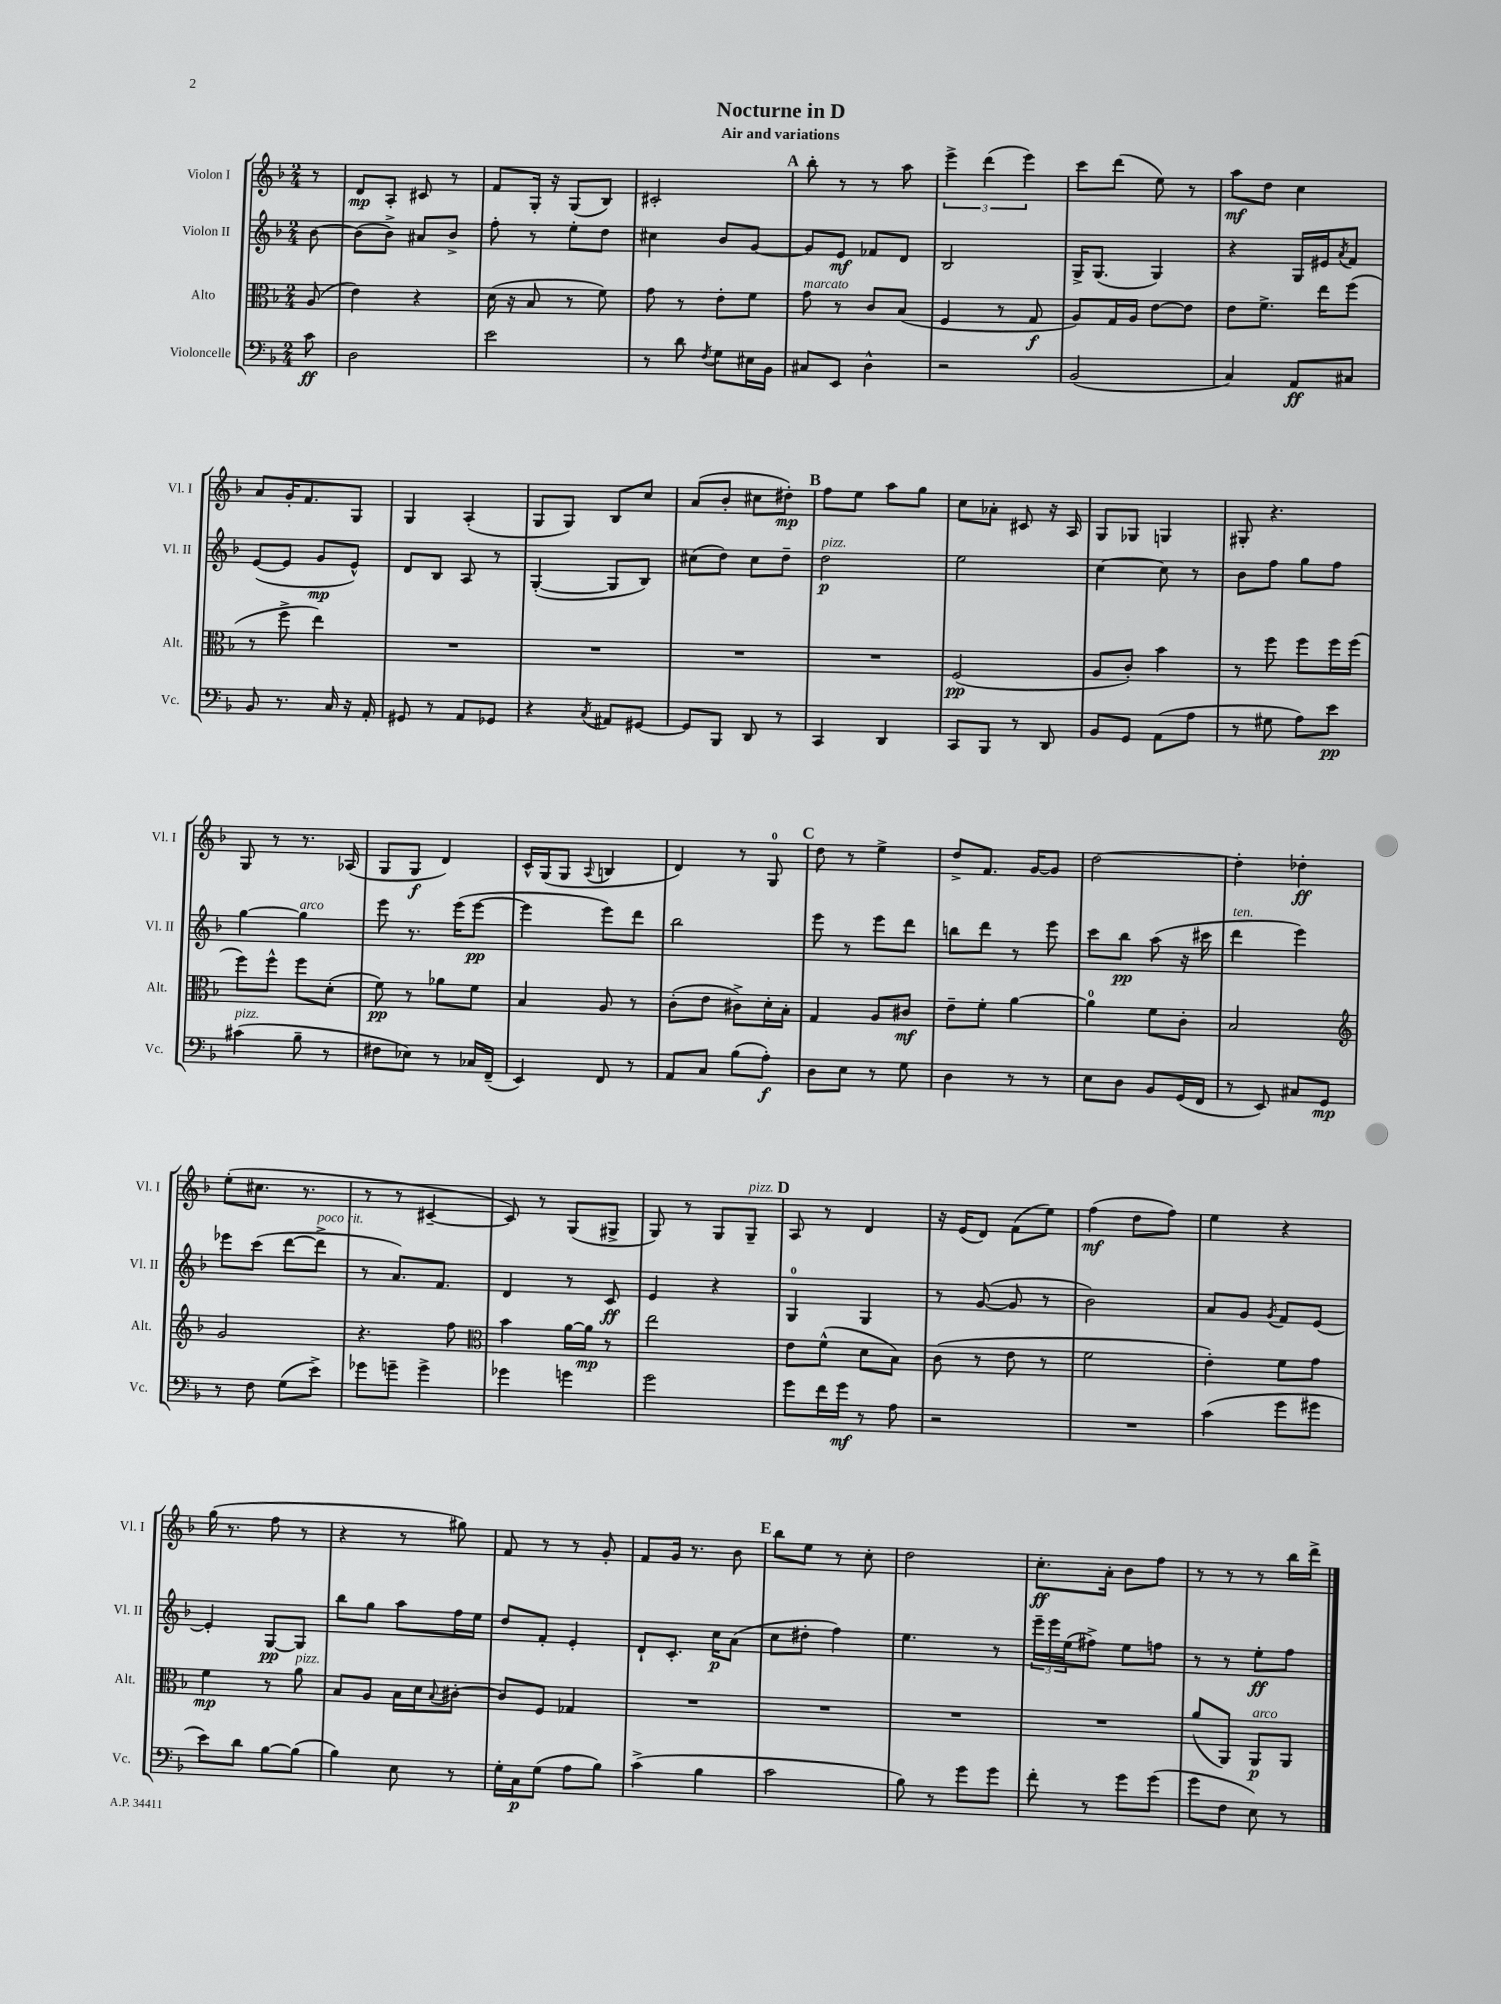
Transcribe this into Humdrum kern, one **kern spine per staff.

**kern	**dynam	**kern	**dynam	**kern	**dynam	**kern	**dynam
*part4	*part4	*part3	*part3	*part2	*part2	*part1	*part1
*staff4	*staff4	*staff3	*staff3	*staff2	*staff2	*staff1	*staff1
*I"Violoncelle	*	*I"Alto	*	*I"Violon II	*	*I"Violon I	*
*I'Vc.	*	*I'Alt.	*	*I'Vl. II	*	*I'Vl. I	*
*clefF4	*	*clefC3	*	*clefG2	*	*clefG2	*
*k[b-]	*	*k[b-]	*	*k[b-]	*	*k[b-]	*
*M2/4	*	*M2/4	*	*M2/4	*	*M2/4	*
=	=	=	=	=	=	=	=
8c\	ff	(8A/	.	[8b-\	.	8r	.
=1	=1	=1	=1	=1	=1	=1	=1
2D\	.	4e\)	.	(8b-\L]	.	8d/L	mp
.	.	.	.	8b-^\J)	.	8A'/J	.
.	.	4r	.	8a#X/L	.	8c#X/	.
.	.	.	.	8b-^/J	.	8r	.
=2	=2	=2	=2	=2	=2	=2	=2
2e\	.	(16d\	.	8ff'\	.	8f/L	.
.	.	16r	.	.	.	.	.
.	.	8B-/	.	8r	.	16G'/Jk	.
.	.	.	.	.	.	16r	.
.	.	8r	.	8ee'\L	.	(8G/L	.
.	.	8f\)	.	8dd\J	.	8B-/J)	.
=3	=3	=3	=3	=3	=3	=3	=3
8r	.	8g\	.	4cc#X\	.	2c#X'/	.
8d\	.	8r	.	.	.	.	.
8qF/	.	.	.	.	.	.	.
8G\L	.	8e'\L	.	8b-/L	.	.	.
16E#X\L	.	8f\J	.	[8g/J	.	.	.
16BB-\JJ	.	.	.	.	.	.	.
!!LO:REH:place=s1:t=A
=4	=4	=4	=4	=4	=4	=4	=4
!	!	!LO:TX:a:i:t=marcato	!	!	!	!	!
8C#X/L	.	8g\	.	8g/L]	.	8bb-'\	.
8EE/J	.	8r	.	8e/J	mf	8r	.
4D^^\	.	8c/L	.	8f-X/L	.	8r	.
.	.	(8B-/J	.	8d/J	.	8aa\	.
=5	=5	=5	=5	=5	=5	=5	=5
2r	.	4F/	.	2B-/	.	6eee^\	.
.	.	.	.	.	.	(6ddd\	.
.	.	8r	.	.	.	.	.
.	.	.	.	.	.	6eee\)	.
.	.	8G/	f	.	.	.	.
=6	=6	=6	=6	=6	=6	=6	=6
(2BB-/	.	8A/L)	.	16G^/KL	.	8ccc\L	.
.	.	.	.	(8.G/J	.	.	.
.	.	16G/L	.	.	.	(8ddd\J	.
.	.	16A/JJ	.	.	.	.	.
.	.	[8e\L	.	4G/)	.	8ee\)	.
.	.	8e\J]	.	.	.	8r	.
=7	=7	=7	=7	=7	=7	=7	=7
4C/)	.	8e\L	.	4r	.	8aa\L	mf
.	.	8.f^\J	.	.	.	8dd\J	.
8AA/L	ff	.	.	16G/LL	.	4cc\	.
.	.	16ee\KL	.	16e#X/J	.	.	.
.	.	.	.	8qa/	.	.	.
8C#X/J	.	(8ff\J	.	8f/J	.	.	.
!!LO:LB:g=z
=8	=8	=8	=8	=8	=8	=8	=8
8BB-/	.	8r	.	([8e/L	.	8a/L	.
8.r	.	8ff^\	.	8e/J]	.	16g'/K	.
.	.	.	.	.	.	8.f/	.
.	.	4ee\)	.	8g/L	mp	.	.
16C/	.	.	.	.	.	.	.
16r	.	.	.	8e^^/J)	.	8G/J	.
16AA'/	.	.	.	.	.	.	.
=9	=9	=9	=9	=9	=9	=9	=9
8GG#X/	.	2r	.	8d/L	.	4G/	.
8r	.	.	.	8B-/J	.	.	.
8AA/L	.	.	.	8A/	.	(4A'/	.
8GG-X/J	.	.	.	8r	.	.	.
=10	=10	=10	=10	=10	=10	=10	=10
4r	.	2r	.	([4G'/	.	8G/L	.
.	.	.	.	.	.	8G/J)	.
8qC/	.	.	.	.	.	.	.
8AA#X/L	.	.	.	8G/L]	.	8B-/L	.
[8GG#X/J	.	.	.	8B-/J)	.	8cc/J	.
=11	=11	=11	=11	=11	=11	=11	=11
8GG#/L]	.	2r	.	(8cc#X\L	.	(8a/L	.
8BBB-/J	.	.	.	8dd\J)	.	8b-'/J	.
8DD/	.	.	.	8cc#\L	.	8cc#X\L	.
8r	.	.	.	8dd~\J	.	8dd#X'\J)	mp
!!LO:REH:place=s1:t=B
=12	=12	=12	=12	=12	=12	=12	=12
!	!	!	!	!LO:TX:a:i:t=pizz.	!	!	!
4CC/	.	2r	.	2dd\	p	8ff\L	.
.	.	.	.	.	.	8ee\J	.
4DD/	.	.	.	.	.	8aa\L	.
.	.	.	.	.	.	8gg\J	.
=13	=13	=13	=13	=13	=13	=13	=13
8CC/L	.	(2F/	pp	2ee\	.	8cc\L	.
8BBB-/J	.	.	.	.	.	8a-X'\J	.
8r	.	.	.	.	.	8c#X/	.
8DD/	.	.	.	.	.	16r	.
.	.	.	.	.	.	16A/	.
=14	=14	=14	=14	=14	=14	=14	=14
8BB-/L	.	8A/L	.	[4cc\	.	8G/L	.
8GG/J	.	8c'/J)	.	.	.	8G-X/J	.
(8AA\L	.	4b-\	.	8cc\]	.	4Gn/	.
8A\J	.	.	.	8r	.	.	.
=15	=15	=15	=15	=15	=15	=15	=15
8r	.	8r	.	8b-\L	.	8G#X'/	.
8G#X\	.	8ff\	.	8ff\J	.	4.r	.
8A\L)	.	8ff\L	.	8gg\L	.	.	.
8e\J	pp	16ff\L	.	8ff\J	.	.	.
.	.	(16ff\JJ	.	.	.	.	.
!!LO:LB:g=z
=16	=16	=16	=16	=16	=16	=16	=16
!LO:TX:a:i:t=pizz.	!	!	!	!	!	!	!
(4c#X\	.	8ff\L)	.	[4gg\	.	8G/	.
.	.	8ff^^\J	.	.	.	8r	.
!	!	!	!	!LO:TX:a:i:t=arco	!	!	!
8B-~\	.	8ff\L	.	4gg\]	.	8.r	.
8r	.	(8d'\J	.	.	.	.	.
.	.	.	.	.	.	(16A-X/	.
=17	=17	=17	=17	=17	=17	=17	=17
8F#X\L	.	8f\)	pp	8eee\	.	8G/L	.
8E-X\J)	.	8r	.	8.r	.	8G/J	f
8r	.	8a-X\L	.	.	.	4d/)	.
.	.	.	.	(16eee\KL	.	.	.
16C-X/LL	.	8f\J	.	[8eee\J	pp	.	.
(16FF~/JJ	.	.	.	.	.	.	.
=18	=18	=18	=18	=18	=18	=18	=18
4EE/)	.	4B-/	.	4eee\]	.	16c^^/LL	.
.	.	.	.	.	.	(16G/J	.
.	.	.	.	.	.	8G/J	.
.	.	.	.	.	.	8qqA/	.
8FF/	.	8A/	.	8eee\L)	.	4Bn/	.
8r	.	8r	.	8ddd\J	.	.	.
=19	=19	=19	=19	=19	=19	=19	=19
8AA/L	.	(8c'\L	.	2bb-\	.	4d/)	.
8C/J	.	8e\J	.	.	.	.	.
(8B-\L	.	8c#X^\L)	.	.	.	8r	.
8A'\J)	f	16d'\L	.	.	.	8G/	.
.	.	16B-'\JJ	.	.	.	.	.
!!LO:REH:place=s1:t=C
=20	=20	=20	=20	=20	=20	=20	=20
8D\L	.	4G/	.	8eee\	.	8dd\	.
8E\J	.	.	.	8r	.	8r	.
8r	.	8A/L	.	8eee\L	.	4ee^\	.
8G\	.	8c#X/J	mf	8ddd\J	.	.	.
=21	=21	=21	=21	=21	=21	=21	=21
4D\	.	8e~\L	.	8bbn\L	.	8dd^/L	.
.	.	8f'\J	.	8ddd\J	.	8.f/J	.
8r	.	[4a\	.	8r	.	.	.
.	.	.	.	.	.	[16g/KL	.
8r	.	.	.	8eee\	.	8g/J]	.
=22	=22	=22	=22	=22	=22	=22	=22
8E\L	.	4a\]	.	8ccc\L	.	[2dd\	.
8D\J	.	.	.	8bb-\J	pp	.	.
8BB-/L	.	8f\L	.	(8aa\	.	.	.
(16GG/L	.	8c'\J	.	16r	.	.	.
16FF/JJ	.	.	.	16ccc#X\	.	.	.
=23	=23	=23	=23	=23	=23	=23	=23
!	!	!	!	!LO:TX:a:i:t=ten.	!	!	!
8r	.	2B-/	.	4ddd\	.	4dd'\]	.
8EE/)	.	.	.	.	.	.	.
8C#X/L	.	.	.	4eee\)	.	4dd-X'\	ff
8GG/J	mp	.	.	.	.	.	.
!!LO:LB:g=z
=24	=24	=24	=24	=24	=24	=24	=24
*	*	*clefG2	*	*	*	*	*
8r	.	2g/	.	8eee-X\L	.	(8ee'\L	.
8F\	.	.	.	(8ccc\J	.	8.cc#X\J	.
(8G\L	.	.	.	[8ddd\L	.	.	.
.	.	.	.	.	.	8.r	.
!	!	!	!	!LO:TX:a:i:t=poco rit.	!	!	!
8e^\J)	.	.	.	8ddd^\J]	.	.	.
=25	=25	=25	=25	=25	=25	=25	=25
8g-X\L	.	4.r	.	8r	.	8r	.
8gn~\J	.	.	.	8.a/L)	.	8r	.
4g^\	.	.	.	.	.	[4c#X~/	.
.	.	.	.	8.f/J	.	.	.
.	.	8ff\	.	.	.	.	.
=26	=26	=26	=26	=26	=26	=26	=26
*	*	*clefC3	*	*	*	*	*
4g-X\	.	4b-\	.	4d/	.	8c#/])	.
.	.	.	.	.	.	8r	.
4gn\	.	[16a\LL	.	8r	.	(8G/L	.
.	.	16a\JJ]	mp	.	.	.	.
.	.	8r	.	8c/	ff	8G#X^/J	.
=27	=27	=27	=27	=27	=27	=27	=27
2g\	.	2ee\	.	4e/	.	8G/)	.
.	.	.	.	.	.	8r	.
.	.	.	.	4r	.	8G/L	.
!	!	!	!	!	!	!LO:TX:a:i:t=pizz.	!
.	.	.	.	.	.	8G~/J	.
!!LO:REH:place=s1:t=D
=28	=28	=28	=28	=28	=28	=28	=28
8g\L	.	8e\L	.	4G/	.	8A/	.
16f\L	.	(8f^^\J	.	.	.	8r	.
16g\JJ	mf	.	.	.	.	.	.
8r	.	8d\L	.	4G/	.	4d/	.
8A\	.	8B-\J)	.	.	.	.	.
=29	=29	=29	=29	=29	=29	=29	=29
2r	.	(8c\	.	8r	.	16r	.
.	.	.	.	.	.	(16e/KL	.
.	.	8r	.	([8g/	.	8d/J)	.
.	.	8e\	.	8g/]	.	(8f\L	.
.	.	8r	.	8r	.	8ee\J)	.
=30	=30	=30	=30	=30	=30	=30	=30
2r	.	2f\	.	2b-\)	.	(4ff\	mf
.	.	.	.	.	.	8dd\L	.
.	.	.	.	.	.	8ff\J)	.
=31	=31	=31	=31	=31	=31	=31	=31
(4c\	.	4e'\)	.	8a/L	.	4ee\	.
.	.	.	.	8g/J	.	.	.
.	.	.	.	8qg/	.	.	.
8g\L	.	8f\L	.	8f/L	.	4r	.
8g#X\J	.	8g\J	.	[8e/J	.	.	.
!!LO:LB:g=z
=32	=32	=32	=32	=32	=32	=32	=32
8e\L)	.	4f\	mp	4e'/]	.	(16gg\	.
.	.	.	.	.	.	8.r	.
8d\J	.	.	.	.	.	.	.
[8B-\L	.	8r	.	[8G/L	pp	8ff\	.
!	!	!LO:TX:a:i:t=pizz.	!	!	!	!	!
(8B-\J]	.	8a\	.	8G/J]	.	8r	.
=33	=33	=33	=33	=33	=33	=33	=33
4B-\)	.	8B-/L	.	8bb-\L	.	4r	.
.	.	8A/J	.	8gg\J	.	.	.
8E\	.	16B-\LL	.	8aa\L	.	8r	.
.	.	16d\J	.	.	.	.	.
.	.	8qqB-/	.	.	.	.	.
8r	.	[8c#X'\J	.	16ff\L	.	8gg#X\)	.
.	.	.	.	16ee\JJ	.	.	.
=34	=34	=34	=34	=34	=34	=34	=34
16G'\LL	.	8c#/L]	.	8dd/L	.	8f/	.
16C\J	p	.	.	.	.	.	.
(8G\J	.	8F/J	.	8f'/J	.	8r	.
8A\L	.	4G-X/	.	4e'/	.	8r	.
8B-\J)	.	.	.	.	.	8g'/	.
=35	=35	=35	=35	=35	=35	=35	=35
(4c^\	.	2r	.	8d`/L	.	8f/L	.
.	.	.	.	8.c'/J	.	16g/Jk	.
.	.	.	.	.	.	8.r	.
4B-\	.	.	.	.	.	.	.
.	.	.	.	16cc\KL	p	.	.
.	.	.	.	(8a\J	.	8b-\	.
!!LO:REH:place=s1:t=E
=36	=36	=36	=36	=36	=36	=36	=36
2c\	.	2r	.	8cc\L	.	8bb-\L	.
.	.	.	.	8dd#X'\J	.	8ee\J	.
.	.	.	.	4ff\)	.	8r	.
.	.	.	.	.	.	8cc'\	.
=37	=37	=37	=37	=37	=37	=37	=37
8B-\)	.	2r	.	4.ee\	.	2dd\	.
8r	.	.	.	.	.	.	.
8g\L	.	.	.	.	.	.	.
8g\J	.	.	.	8r	.	.	.
=38	=38	=38	=38	=38	=38	=38	=38
8f'\	.	2r	.	24eee~\LL	.	8.cc'\L	ff
.	.	.	.	24eee\	.	.	.
.	.	.	.	(24ee\J	.	.	.
8r	.	.	.	8ff#X^\J)	.	.	.
.	.	.	.	.	.	16a'\Jk	.
8g\L	.	.	.	8ee\L	.	8b-\L	.
(8g\J	.	.	.	8ffn\J	.	8ff\J	.
=39	=39	=39	=39	=39	=39	=39	=39
8g\L	.	(8a/L	.	8r	.	8r	.
8F\J	.	8AA/J)	.	8r	.	8r	.
!	!	!LO:TX:a:i:t=arco	!	!	!	!	!
8E\)	.	8AA/L	p	8ee'\L	ff	8r	.
8r	.	8AA/J	.	8ff\J	.	16bb-\LL	.
.	.	.	.	.	.	16ddd^\JJ	.
==	==	==	==	==	==	==	==
*-	*-	*-	*-	*-	*-	*-	*-
